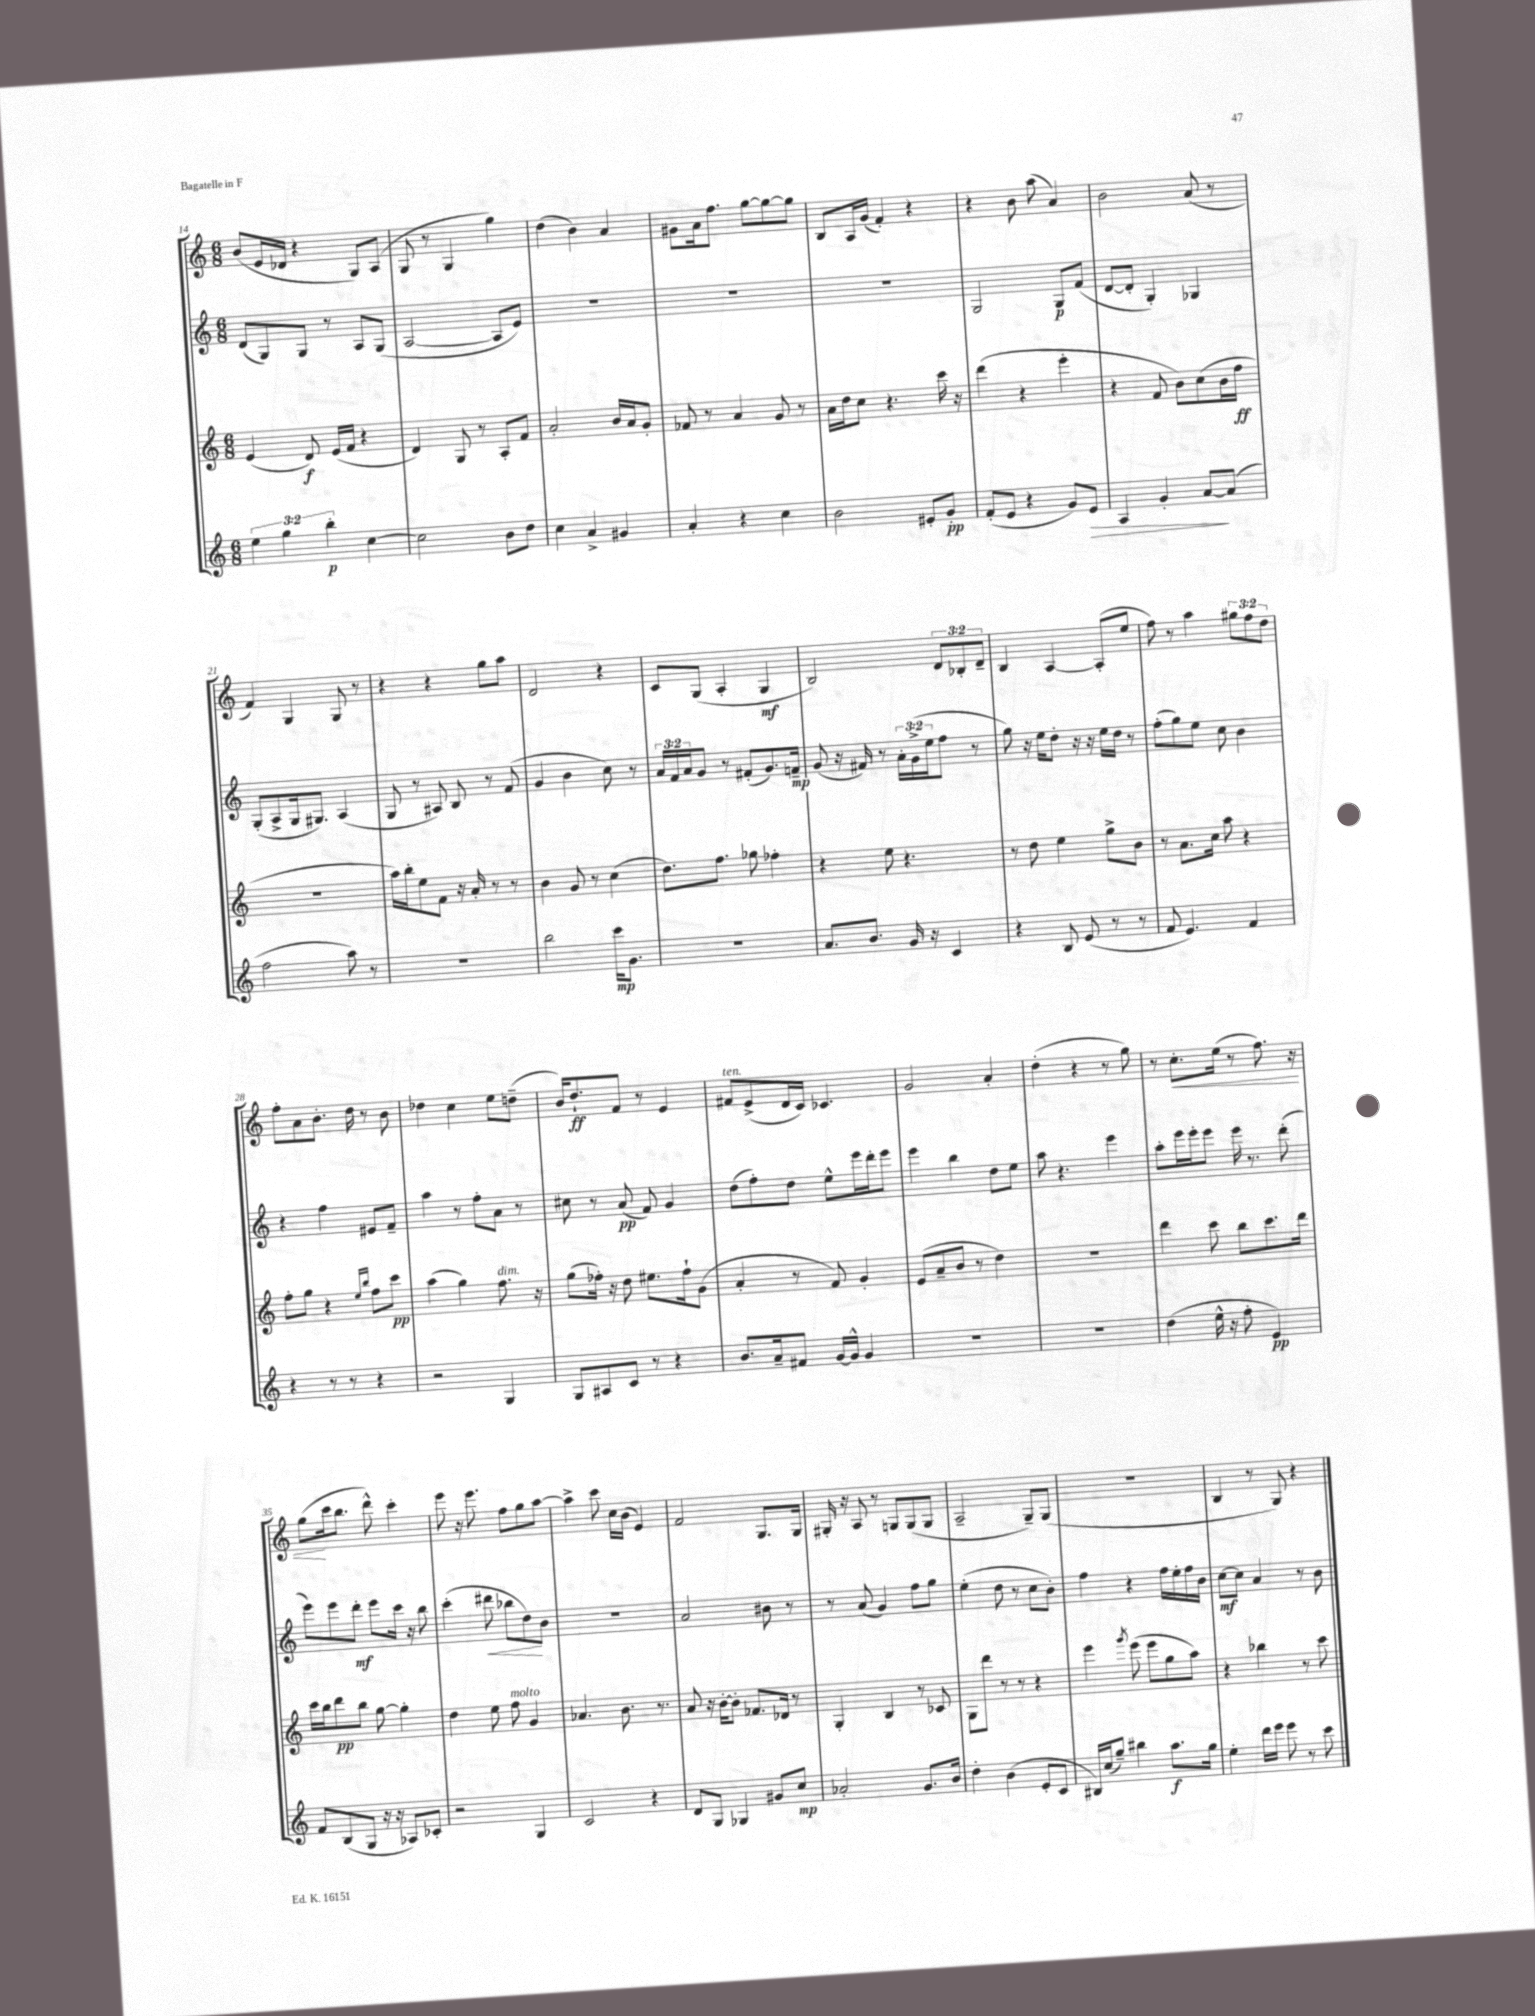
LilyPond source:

<<
\new StaffGroup <<
\new Staff = "s0" {
    \clef treble \key c \major \numericTimeSignature \time 6/8 \override Staff.TupletNumber.text = #tuplet-number::calc-fraction-text
    b'8( e'16 des'16 r4 g8) a8( |
    g8 r8 g4 g''4) |
    d''4( b'4) a'4 |
    gis'8 a'16 f''8. g''8~ g''8~ g''8 |
    b8 a16 g'16( f'4-.) r4 |
    r4 b'8 a''8( a'4) |
    b'2 a'8( r8 |
    f'4) g4 g8 r8 |
    r4 r4 g''8 a''8 |
    d'2 r4 |
    c'8 g8( a4-. g4\mf |
    b2) \tuplet 3/2 { d'8 bes8-. d'8-- } |
    b4 a4~ a8-.( e''8 |
    f''8) r8 a''4 \tuplet 3/2 { gis''8 f''8 d''8 } |
    f''8-. a'8 b'8.-. d''16 r8 b'8 |
    des''4 c''4 e''8 d''8--( |
    b'16) d''8.-!\ff f'8 r8 e'4 |
    fis'8^\markup { \italic "ten." } e'8->( d'16 c'16) ces'4. |
    g'2 a'4-. |
    d''4-.( r4 r8 g''8) |
    r8 c''8.-.\< e''16( r8 f''8.) r16 |
    g''8\!( c'''16 b''8. d'''8-^) c'''4-. |
    e'''8 r16 e'''8. f''8 g''8 a''8~ |
    a''4-> c'''8 c''16 b'16( e'4) |
    f'2 g8. g16 |
    gis16-. r16 a8 r8 g8 g8( g8 |
    a2-- g8--) g8( |
    R2. |
    b4 r8 g8) r4 \bar "|." |
}
\new Staff = "s1" {
    \clef treble \key c \major \numericTimeSignature \time 6/8 \override Staff.TupletNumber.text = #tuplet-number::calc-fraction-text
    d'8( g8) g8 r8 a8 g8( |
    a2~ a8 e'8) |
    R2. |
    R2. |
    R2. |
    g2 g8\p f'8( |
    d'8~ d'8-. g4-.) ges4 |
    g8-.( a8-> g16 gis8.) a4( |
    g8 r8 ais8) b8 r8 f'8( |
    g'4 b'4 c''8) r8 |
    \tuplet 3/2 { a'16 f'16 a'16 } g'8 r8 fis'8-.( g'8.) f'16--\mp |
    g'8( r16 fis'16) r8 \tuplet 3/2 { a'16-. g'16->( e''16 } f''8 r8 |
    g''8) r16 e''16 d''8-. r16 r16 e''16 d''16 r8 |
    f''8-.( g''8) e''8 c''8 b'4 |
    r4 f''4 eis'8 f'8-- |
    a''4 r8 f''8-. a'8 r8 |
    cis''8 r8 a'8\pp( f'8) g'4 |
    d''8( f''8-.) d''8 e''8-^ e'''16 d'''16-. e'''8 |
    e'''4 b''4 d''8 e''8 |
    a''8 r4. e'''4 |
    a''8-. e'''16 e'''16-. e'''8 e'''16 r8. d'''8-.( |
    e'''8) e'''8 d'''8-.\mf e'''8 c'''16 r16 b''8 |
    c'''4-.( dis'''8\< bes''8 d''8\!) b'8 |
    R2. |
    a'2 bis'8 r8 |
    r8 a'8( g'4) f''8 g''8 |
    e''4-.( d''8 r8 c''8 b'8-.) |
    f''4 r4 f''16 e''16-. f''16 b'16 |
    c''8~\mf c''8 a'4 r8 b'8 \bar "|." |
}
\new Staff = "s2" {
    \clef treble \key c \major \numericTimeSignature \time 6/8
    e'4( d'8\f) e'16( f'16 r4 |
    d'4) g8 r8 a8-. f'8 |
    a'2-. b'16 a'16 g'8-. |
    fes'8 r8 a'4 g'8 r8 |
    a'16 d''16 c''8 r4. c'''16 r16 |
    d'''4( r4 e'''4-. |
    r4 f'8 b'8) c''8( b'16 f''16\ff |
    R2. |
    a''16) b''16-. e''8 f'8 r16 a'16-. r8 r8 |
    b'4 g'8 r8 c''4( |
    d''8.) f''8. ges''8 fes''4-. |
    r4 e''8 r4. |
    r8 d''8 e''4 g''8-> b'8 |
    r8 a'8. c''16 a''8 r4 |
    f''8-. g''8 r4 \grace { e''16 b''16 } f''8 c'''8\pp |
    a''4( g''4) f''8.^\markup { \italic "dim." } r16 |
    g''8( fes''16-.) r16 d''8 eis''8. fes''16-! g'8( |
    a'4-. r8 f'8) g'4-. |
    e'8( a'8-- b'8 r8 d''4) |
    R2. |
    d'''4 c'''8 b''8 c'''8. d'''16 |
    c'''16 b''16 d'''8\pp b''8 g''8~ g''4-. |
    d''4 e''8 f''8^\markup { \italic "molto" } g'4 |
    aes'4. b'8. r8. |
    a'8 r16 b'16~-. b'8-. fes'8. des'16 r8 |
    g4-. b4 r8 ces'8 |
    g8 d'''8 r8 r8 r4 |
    e'''4 \acciaccatura { g'''8 } e'''8( e'''8 g''8 a''8) |
    r4 bes''4 r8 c'''8 \bar "|." |
}
\new Staff = "s3" {
    \clef treble \key c \major \numericTimeSignature \time 6/8 \override Staff.TupletNumber.text = #tuplet-number::calc-fraction-text
    \tuplet 3/2 { e''4 g''4 b''4-.\p } c''4~ |
    c''2 b'8 d''8 |
    c''4 a'4-> gis'4 |
    a'4-. r4 c''4 |
    b'2 eis'8-. g'8-.\pp |
    f'8-.( e'8 r4 g'8) e'8\> |
    a4 g'4-. a'8~\! a'8( |
    f''2 a''8) r8 |
    R2. |
    b''2 c'''16\mp g'8. |
    R2. |
    a'8. b'8. g'16 r16 c'4 |
    r4 b8 e'8( r8 r8 |
    f'8 e'4.) f'4 |
    r4 r8 r8 r4 |
    r2 g4 |
    g8 ais8 c'8 r8 r4 |
    b'8. a'16-- fis'8 g'16~ g'16-^ g'4 |
    R2. |
    R2. |
    d''4( e''16-^ r16 f''8-. e'4\pp) |
    f'8 b8( g8 r16 r16 aes8) ces'8-. |
    r2 g4 |
    c'2 r4 |
    d'8 g8 ges4 gis'8 c''8\mp |
    aes'2-. g'8. b'16 |
    d''4-. b'4( e'8-. c'8 |
    bis16) c''16( g''8--) bis''4 a''8.\f g''16 |
    e''4-. d'''16 e'''16 e'''8 r8 c'''8 \bar "|." |
}
>>
>>
\layout { \context { \Score currentBarNumber = #14 } }
